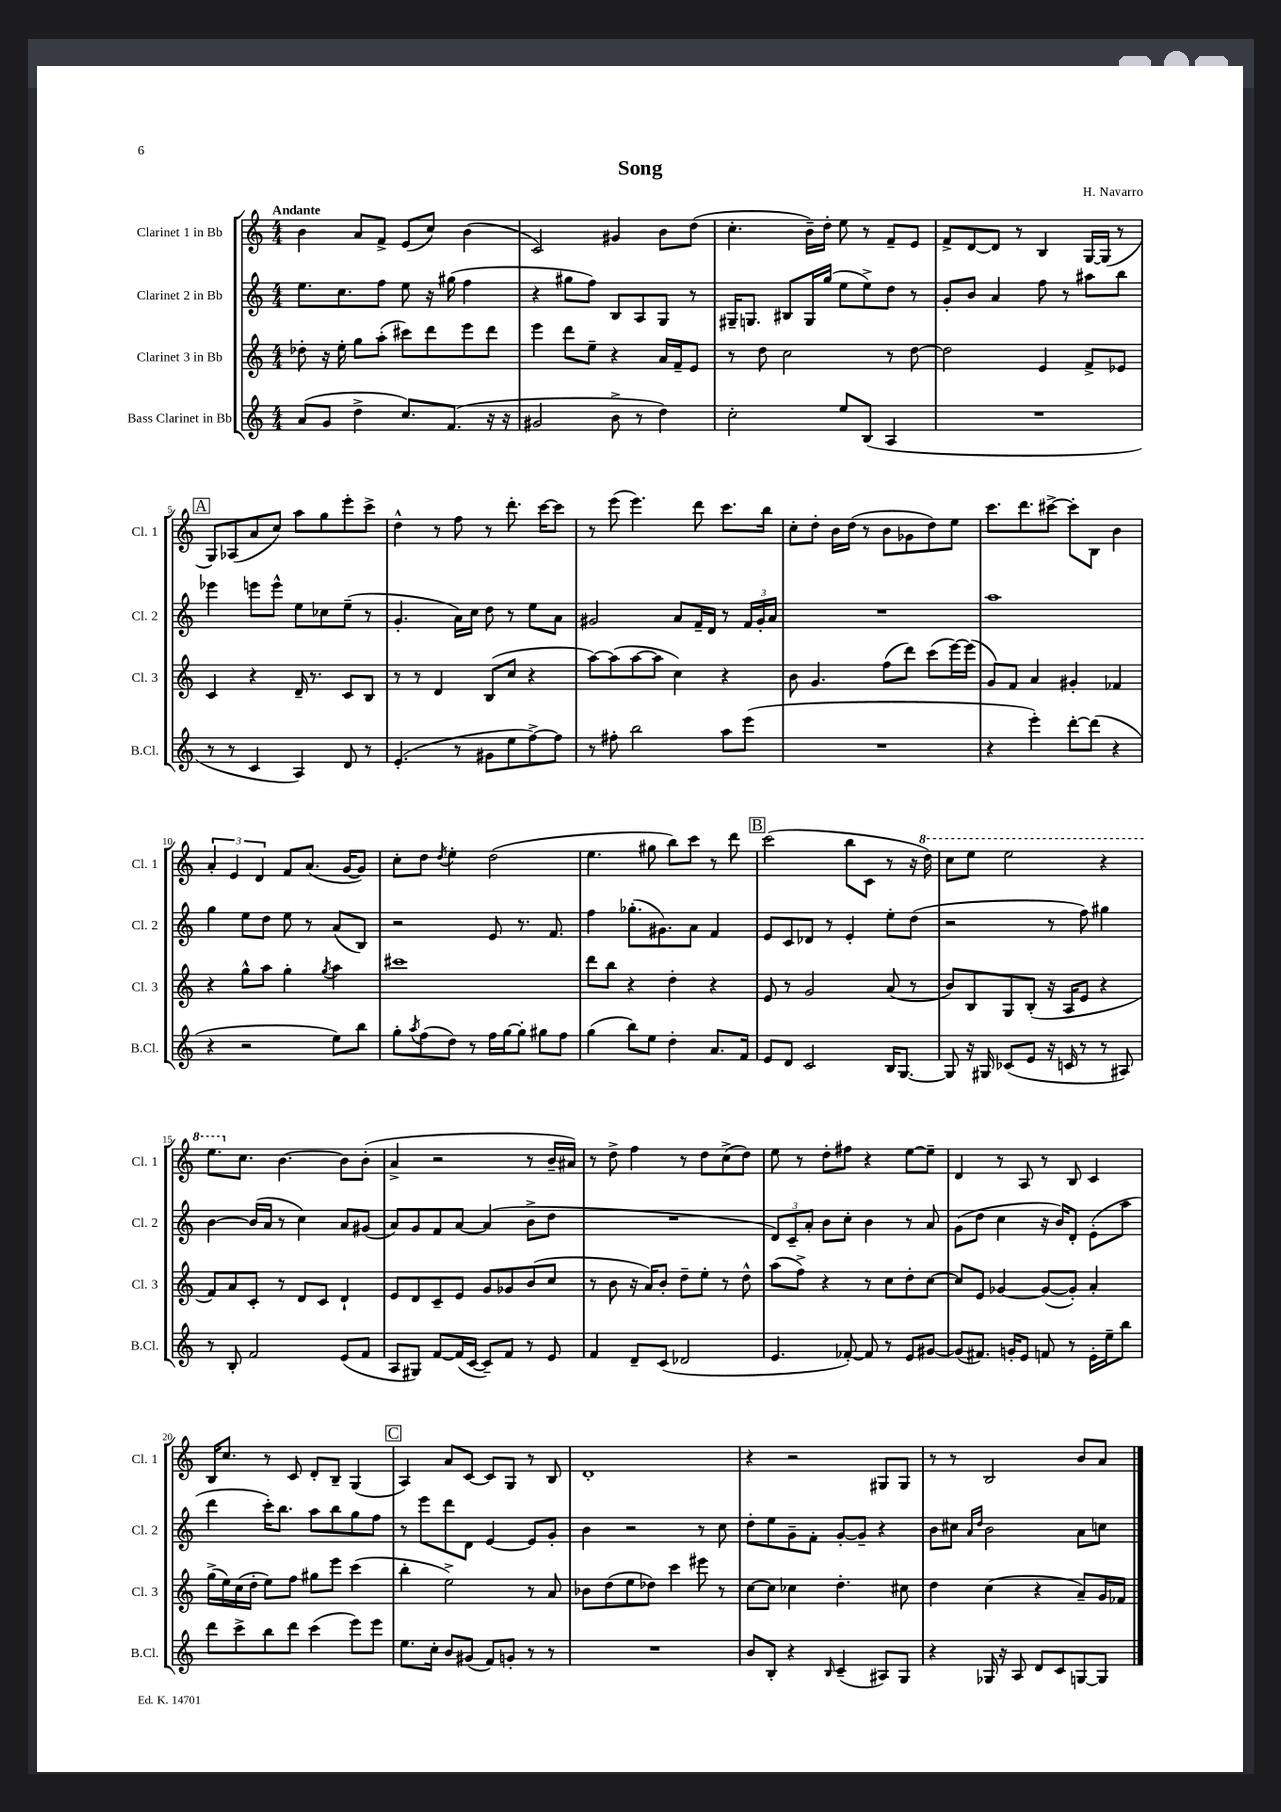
\header { title = "Song" composer = "H. Navarro" }
<<
\new StaffGroup <<
\new Staff = "s0" \with { instrumentName = "Clarinet 1 in Bb" shortInstrumentName = "Cl. 1" } {
    \clef treble \key c \major \numericTimeSignature \time 4/4 \tempo "Andante"
    b'4 a'8 f'8-> e'8( c''8) b'4( |
    c'2) gis'4 b'8 d''8( |
    c''4.-. b'16--) d''16-. e''8 r8 f'8-- e'8 |
    f'8-> d'8~ d'8 r8 b4 g16~ g16( r8 |
    \mark \markup { \box "A" } g8) aes8( a'8 c''8) a''8 g''8 e'''8-. c'''8-> |
    d''4-^ r8 f''8 r8 d'''8.-. c'''16~ c'''8 |
    r8 e'''8( e'''4.) d'''8 c'''8. b''16 |
    c''8-. d''8-. b'16 d''16( r8 b'8 ges'8 d''8) e''8 |
    c'''8. d'''8. cis'''8~-> cis'''8-. b8 b'4 |
    \tuplet 3/2 { a'4-. e'4 d'4 } f'8 a'8.( g'16~ g'8) |
    c''8-. d''8 \acciaccatura { d''8 } e''4-. d''2( |
    e''4. gis''8 b''8) c'''8 r8 d'''8 |
    \mark \markup { \box "B" } c'''2( b''8 c'8 r8 r16 \ottava #1 d'''16) |
    c'''8 e'''8 e'''2 r4 |
    e'''8. \ottava #0 c''8. b'4.~ b'8 b'8-.( |
    a'4-> r2 r8 b'16-- ais'16) |
    r8 d''8-> f''4 r8 d''8 c''8->( d''8) |
    e''8 r8 d''8-. fis''8 r4 e''8~ e''8-- |
    d'4 r8 a8 r8 b8 c'4 |
    b16 c''8. r8 c'8 d'8-. b8-- g4( |
    \mark \markup { \box "C" } a4) a'8 c'8~ c'8 g8 r8 b8 |
    d'1-. |
    r4 r2 gis8 gis8 |
    r8 r8 b2 b'8 a'8 \bar "|." |
}
\new Staff = "s1" \with { instrumentName = "Clarinet 2 in Bb" shortInstrumentName = "Cl. 2" } {
    \clef treble \key c \major \numericTimeSignature \time 4/4
    e''8. c''8. f''8 e''8 r16 gis''16( f''4 |
    r4 gis''8 f''8) b8 a8 g8 r8 |
    gis16-- g8. bis8 g16 g''16( e''8 e''8->) d''8 r8 |
    g'8-. b'8 a'4 f''8 r8 ais''8 b''8 |
    \mark \markup { \box "A" } ees'''4 e'''8 e'''8-^ e''8 ces''8 e''8--( r8 |
    g'4.-. a'16) c''16 d''8 r8 e''8 a'8 |
    gis'2 a'8 f'16-- d'16 r8 \tuplet 3/2 { f'16 gis'16-. a'16 } |
    R1 |
    a''1 |
    g''4 e''8 d''8 e''8 r8 a'8( b8) |
    r2 e'8 r8. f'8. |
    f''4 ges''8.-.( gis'8.) a'8 f'4 |
    \mark \markup { \box "B" } e'8 c'8 des'8 r8 e'4-. e''8-. d''8( |
    r2 r8 f''8) gis''4 |
    b'4~ b'16( a'16 r8 c''4) a'8 gis'8( |
    a'8) g'8 f'8 a'8~ a'4( b'8-> d''8 |
    R1 |
    \tuplet 3/2 { d'8) c'8-- a'8-. } b'8 c''8-. b'4 r8 a'8 |
    g'8( d''8 c''4 r16 b'16) d'8-. e'8-.( a''8 |
    d'''4 c'''16-.) b''8. a''8 b''8 g''8 f''8 |
    \mark \markup { \box "C" } r8 e'''8 d'''8 d'8 e'4~ e'8 g'8-. |
    b'4 r2 r8 c''8 |
    d''8-. e''8 g'8-- f'8-. g'8~-. g'8-- r4 |
    b'8 cis''8 \grace { a'16 d''16 } b'2 a'8 c''8 \bar "|." |
}
\new Staff = "s2" \with { instrumentName = "Clarinet 3 in Bb" shortInstrumentName = "Cl. 3" } {
    \clef treble \key c \major \numericTimeSignature \time 4/4
    des''8-. r16 e''16-. g''8 a''8-.( cis'''8) d'''8 e'''8 d'''8 |
    e'''4 d'''8 e''8-- r4 a'16 f'16-- e'8 |
    r8 d''8 c''2 r8 d''8~ |
    d''2 e'4 f'8-> ees'8 |
    \mark \markup { \box "A" } c'4 r4 d'16-- r8. c'8 b8 |
    r8 r8 d'4 b8( c''8 r4 |
    a''8~) a''8( a''8~ a''8 c''4) r4 |
    b'8 g'4. f''8( d'''8) c'''8( e'''16~) e'''16( |
    g'8) f'8 a'4 gis'4-. fes'4 |
    r4 g''8-^ a''8 g''4-. \acciaccatura { g''8 } a''4 |
    cis'''1 |
    d'''8 b''8 r4 d''4-. r4 |
    \mark \markup { \box "B" } e'8 r8 g'2 a'8( r8 |
    b'8) b8 g8 b8-.( r16 a16 e'8 r4 |
    f'8) a'8 c'8-. r8 d'8 c'8 d'4-! |
    e'8 d'8 c'8-- e'8 g'8 ges'8 b'8( c''8 |
    r8 b'8 r16 a'16) b'8-. d''8-- e''8-. r8 d''8-^ |
    a''8( f''8->) r4 r8 c''8 d''8-. c''8~ |
    c''8 e'8 ges'4~ ges'8~( ges'8-.) a'4-. |
    g''16->( e''16) c''16( d''16-. e''8) f''8 gis''8 e'''8 c'''4( |
    \mark \markup { \box "C" } b''4-. e''2->) r8 a'8 |
    bes'8 d''8( e''8 des''8) c'''4 eis'''8 r8 |
    c''8~ c''8 ces''4 d''4.-. cis''8 |
    d''4 c''4( r4 a'8--) g'16 fes'16 \bar "|." |
}
\new Staff = "s3" \with { instrumentName = "Bass Clarinet in Bb" shortInstrumentName = "B.Cl." } {
    \clef treble \key c \major \numericTimeSignature \time 4/4
    a'8( g'8 d''4-> c''8.) f'8.( r16 r16 |
    gis'2 b'8-> r8 d''4) |
    c''2-. e''8 b8( a4 |
    R1 |
    \mark \markup { \box "A" } r8 r8 c'4 a4) d'8 r8 |
    e'4.-.( r8 gis'8 e''8 f''8~->) f''8 |
    r8 fis''8-. b''2 a''8 e'''8( |
    R1 |
    r4 e'''4-.) d'''8~-. d'''8( r4 |
    r4 r2 e''8) b''8 |
    g''8-. \acciaccatura { a''8 } f''8( d''8) r8 f''16 g''16~ g''8-. gis''8 f''8 |
    g''4( b''8) e''8 d''4-. a'8. f'16 |
    \mark \markup { \box "B" } e'8 d'8 c'2 b16 g8.~ |
    g8 r16 gis16 ces'8( e'8 r16 c'16 r8 r8 ais8) |
    r8 b8-. f'2 e'8( f'8 |
    a8 gis8) f'8~ f'16( c'16~ c'8--) f'8 r8 e'8 |
    f'4 d'8-- c'8( des'2 |
    e'4. fes'8~-.) fes'8 r8 e'8 gis'8~ |
    gis'8( fis'8.) g'16-. e'8 f'8 r8 e'16-. e''16-- b''8 |
    d'''8 c'''8-> b''8 d'''8 c'''4( e'''8) e'''8 |
    \mark \markup { \box "C" } e''8. c''16-. b'8 gis'8( f'8) g'8-. r8 r8 |
    R1 |
    b'8 b8-. r4 \grace { b16 } c'4--( ais8) g8 |
    r4 ges16 r16 a8 d'8 c'8 g8~ g8 \bar "|." |
}
>>
>>
